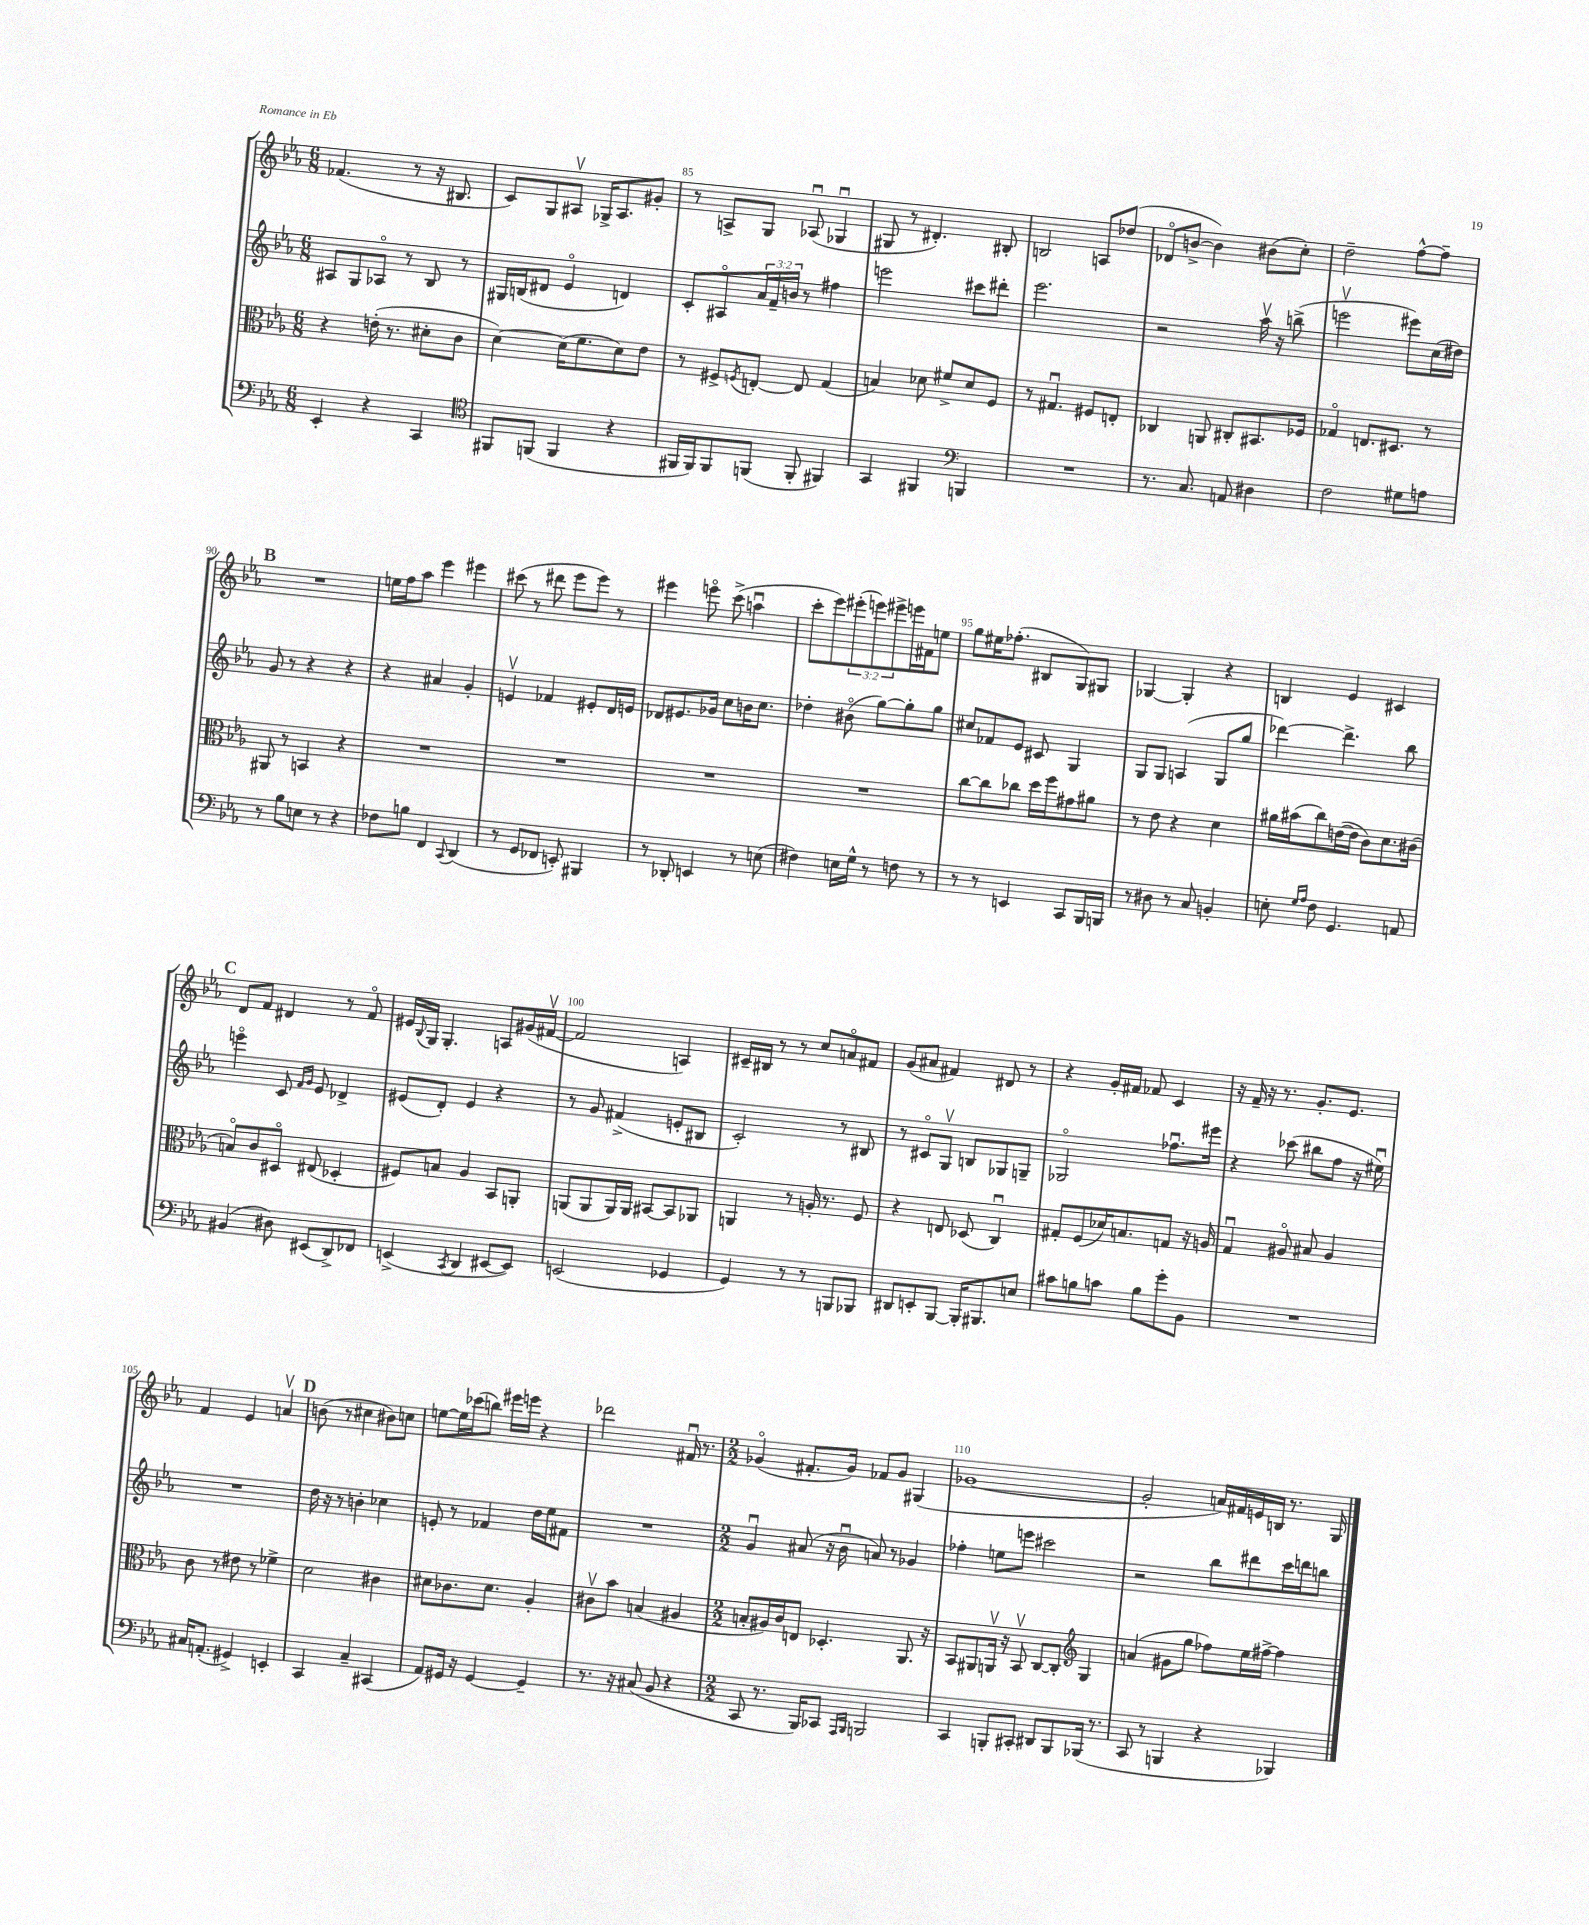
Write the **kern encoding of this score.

**kern	**kern	**kern	**kern
*part4	*part3	*part2	*part1
*staff4	*staff3	*staff2	*staff1
*clefF4	*clefC3	*clefG2	*clefG2
*k[b-e-a-]	*k[b-e-a-]	*k[b-e-a-]	*k[b-e-a-]
*M6/8	*M6/8	*M6/8	*M6/8
=83	=83	=83	=83
4EE-'/	4r	8A#X/L	(4.f-X/
.	.	8G/	.
4r	(16en'\	8A-X/J	.
.	8.r	.	.
.	.	8r	8r
4CC/	8d#X'\L	8B-/	16r
.	.	.	8.B#X/
.	8c\J	8r	.
=84	=84	=84	=84
*clefC4	*	*	*
8FF#X/L	[4d\)	16G#X/LL	8c/L)
.	.	(16Bn/J	.
(8FFn/J	.	8d#X/J	8G/
4FF/	(16d\KL]	4e-/	8A#Xv/J
.	8.f\	.	.
.	.	.	16G-X^/KL
.	.	.	8.A#/
4r	8d\)	4dn/)	.
.	8e-\J	.	8g#X'/J
=85	=85	=85	=85
16FF#X/LL	8r	8c'/L	8r
16FF#/J)	.	.	.
8FF#/	8F#X^/L	8A#X/	8An^/L
.	8qFn/	.	.
(8FFn/J	[8En'/J	24a-/L	8G/J
.	.	24f~/	.
.	.	24bn/JJ	.
8FF'/	8E/]	8r	(8A-Xu/
4FF#X/)	(4G/	4ff#X\	4G-Xu/
=86	=86	=86	=86
4GG/	4Bn/)	2eeen\	8G#X/
.	.	.	8r
4FF#X/	8d-X\	.	4.d#X'/)
.	8f#X^/L	.	.
*clefF4	*	*	*
4BBBn/	8d-/	8ccc#X\L	.
.	8F/J	8ddd#X'\J	8B#X'/
=87	=87	=87	=87
2.r	8r	2.eee-\	2Bn/
.	4.G#Xu/	.	.
.	8F#X/L	.	8An/L
.	8En'/J	.	(8dd-X/J
=88	=88	=88	=88
8.r	4C-X/	2r	8d-X/L
.	.	.	[8bn^/J
8.C/	.	.	.
.	8AAn/	.	4b\])
8AAn/	8C#X'/L	.	.
4D#X\	8.BB#X/	16aa-v\	(8b#X\L
.	.	16r	.
.	.	(8bbn^\	8cc'\J)
.	16F-X/Jk	.	.
=89	=89	=89	=89
2F\	4G-X/	2eeenv\	2dd~\
.	8.En/L	.	.
.	8.D#X/J	.	.
8G#X\L	.	8eee#X\L)	[8ff^^\L
8An\J	8r	(16cc\L	8ff~\J]
.	.	16dd#X\JJ)	.
!!LO:LB:g=z
!!LO:REH:place=s1:t=B
=90	=90	=90	=90
8r	8AA#X/	8g/	2.r
8B-\L	8r	8r	.
8En\J	4BBn/	4r	.
8r	.	.	.
4r	4r	4r	.
=91	=91	=91	=91
8F-X\L	2.r	4r	16een\LL
.	.	.	16ff\J
8Bn\J	.	.	8aa-\J
4FF/	.	4a#X/	4eee-\
8qqCC/	.	.	.
(4DD/	.	4g'/	4eee#X\
=92	=92	=92	=92
8r	2.r	4env/	(8ccc#X\
8GG/L	.	.	8r
8FF-X/J	.	4f-X/	8ddd#X\
8EEn'/)	.	.	8eee-\L
4BBB#X/	.	8e#X'/L	8eee-\J)
.	.	16d/L	8r
.	.	16en/JJ	.
=93	=93	=93	=93
8r	2.r	8d-X/L	4eee#X\
8DD-X'/	.	8.e#X/	.
4EEn/	.	.	8eeen\
.	.	16g-X/Jk	.
.	.	8cc\L	(8ccc^\
8r	.	16bn\K	4aanu\
.	.	8.cc\J	.
(8En\	.	.	.
=94	=94	=94	=94
4F#X\)	2.r	4dd-X'\	8ccc'\L
.	.	.	8eee-\)
16En\LL	.	(8b#X\	(12eee#X'\
16G^^\JJ	.	.	.
.	.	.	12eeen\)
8r	.	[8gg\L)	.
.	.	.	12eee#X^\
8Fn\	.	8gg'\]	16eeen\L
.	.	.	16f#X\J
8r	.	8gg\J	8een\J
=95	=95	=95	=95
8r	[8cc\L	8cc#X/L	8gg\L
8r	8cc\]	8f-X/	16ee#X\K
.	.	.	(8.ff-X'\J
4EEn/	8cc-X\J	8e-/J	.
.	16dd\LL	8c#X/	8B#X/L
.	16ff\J	.	.
8CC/L	8g#X\	4G/	8G/)
16BBB-/L	8a#X\J	.	8G#X/J
16BBBn/JJ	.	.	.
=96	=96	=96	=96
8r	8r	8G/L	[4G-X/
8D#X\	8e-\	8G/J	.
8r	4r	(4An/	4G-'/]
8C/	.	.	.
4BBn'/	4d\	8G/L	4r
.	.	8gg/J	.
=97	=97	=97	=97
8En'\	16a#X\LL	[4ddd-X\)	4Bn/
.	(16b#X\J	.	.
16qqG/LL	.	.	.
16qqA-/JJ	.	.	.
8F\	8cc\)	.	.
4.GG/	([16en\L	4.ddd-^\]	4e-/
.	16e\JJ]	.	.
.	8c\L)	.	.
.	8.d\	.	4c#X/
8AAn/	.	8bb-\	.
.	(16c#X\Jk	.	.
!!LO:LB:g=z
!!LO:REH:place=s1:t=C
=98	=98	=98	=98
(4BB#X/	8Bn/L)	4eeen\	8d/L
.	8c/	.	8f/J
8D#X\)	8D#X/J	8c/	4d#X/
.	.	16qqf/LL	.
.	.	16qqg/JJ	.
(8EE#X/L	(8E#X/	8e-/	.
8DD^/)	4D-X'/	4d-X^/	8r
8FF-X/J	.	.	8f/
=99	=99	=99	=99
(4EEn^/	8F#X/L)	(8e#X/L	16e#X/LL
.	.	.	8qqB-/
.	.	.	16G/JJ
.	8Bn/J	8d'/J)	4.G'/
8qCC/	.	.	.
4DD/	4A-/	4e#/	.
[8EE#X/L	8BB-/L	4r	8An/L
8EE#/J])	8AAn'/J	.	(16g#X/L
.	.	.	[16f#Xv/JJ
=100	=100	=100	=100
(2EEn/	(8AAn/L	8r	2f#/]
.	8AA/	8g/	.
.	16AA/L)	(4f#X^/	.
.	16AA/JJ	.	.
.	[8BB#X/L	.	.
4GG-X/	8BB#/]	8en'/L	4An/)
.	8AA-X/J	8B#X/J	.
=101	=101	=101	=101
4GG/)	4AAn/	2c'/)	16c#X~/LL
.	.	.	16B#X/JJ
.	.	.	8r
8r	8r	.	8r
8r	16An'/	.	8cc/L
.	8.r	.	.
8BBBn/L	.	8r	8an/
8BBB-X/J	8F/	8B#X/	8f#X/J
=102	=102	=102	=102
8DD#X/L	4r	8r	(8g/L
8EEn'/	.	8c#X/L	8a#X/J
[8BBB-/J	8En/	8Gv/J	4f#X/)
16BBB-'/KL]	(8D-X/	8Bn/L	.
8.BBB#X/	.	.	.
.	4Cu/)	8G-X/	8d#X/
8En/J	.	8Gn~/J	8r
=103	=103	=103	=103
8c#X\L	8G#X'/L	2G-X/	4r
8Bn\	(8F/	.	.
8cn\J	16d-X/K)	.	16g'/LL
.	8.Bn/	.	16f#X/JJ
8B\L	.	.	8f-X/
8g'\	8Gn/J	8.ff-Xu\L	4c/
8BB-\J	16r	.	.
.	16An/	16eee#X\Jk	.
=104	=104	=104	=104
2.r	4Gu/	4r	16r
.	.	.	16f~/
.	.	.	16r
.	.	.	8.r
.	8A#X/	(8ccc-X\	.
.	8B#X/	8bb#X\L	8.g'/L
.	4A#/	8ff\J	.
.	.	.	8.e-/J
.	.	16r	.
.	.	16ee#Xu\)	.
!!LO:LB:g=z
=105	=105	=105	=105
16C#X/KL	8c\	2.r	4f/
(8.AAn'/J	.	.	.
.	8r	.	.
4GG#X^/)	8e#X\	.	4e-/
.	8r	.	.
4EEn'/	4f-X^\	.	4anv/
!!LO:REH:place=s1:t=D
=106	=106	=106	=106
4CC/	2d\	16dd\	(8bn\
.	.	16r	.
.	.	8r	8r
4C~/	.	4bn'\	4cc#X\
(4CC#X/	4c#X\	4cc-X\	8b#X\L)
.	.	.	8ccn\J
=107	=107	=107	=107
8AA-/L)	8d#X\L	8en'/	[8een\L
16GG#X/Jk	8.c-X\	8r	16ee\L]
16r	.	.	(16ccc-X\J
[4GG#/	.	4f-X/	8bbn\J)
.	8.d#\J	.	.
.	.	.	16eee#X\LL
.	.	.	16eeen\JJ
4GG#~/]	4A-'/	16dd\LL	4r
.	.	16ee-\J	.
.	.	8f#X\J	.
=108	=108	=108	=108
8.r	8c#Xv\L	2.r	2ddd-X\
.	8b-\J	.	.
16r	.	.	.
(8C#X/	(4Bn/	.	.
8BB-/	.	.	.
4r	4A#X/	.	16f#Xu/
.	.	.	8.r
=109	=109	=109	=109
*M2/2	*M2/2	*M2/2	*M2/2
8CC/	8Bn'/L	4gu/	(4g-X/
8.r	16A#X/L)	.	.
.	16c/J	.	.
.	8En/J	(8a#X/	8.f#X'/L
16BBB-/KL)	.	.	.
8CC-X/J	4.D-X'/	16r	.
.	.	16b-u\	16g-/Jk)
16qqAAA-/LL	.	.	.
16qqBBB-/JJ	.	.	.
2BBBn/	.	8an/)	8f-X/L
.	.	8r	8g-/J
.	8.AA-/	4g-X/	(4G#X/
.	16r	.	.
=110	=110	=110	=110
4CC/	8BB-/L	4ff-X'\	[1g-X
.	8AA#X/	.	.
8BBBn'/L	16AAnv/Jk	8een\L	.
.	16r	.	.
8CC#X'/J	8BB-v/	8eeen\J	.
8DD#X/L	[8C/L	2ccc#X\	.
8BBB/	8C'/J]	.	.
*	*clefG2	*	*
(16BBB-X/Jk	4G/	.	.
8.r	.	.	.
=111	=111	=111	=111
8CC/	(4an/	2r	2g-'/]
8r	.	.	.
4BBBn/	8g#X\L	.	.
.	8gg\J	.	.
4r	8ff-X\L)	8bb-\L	16an/LL)
.	.	.	16f#X/
.	16ee-\L	8ddd#X\	16en/
.	[16ff#X^\JJ	.	16Bn/JJ
4BBB-X/)	4ff#\]	16ccc\L	8.r
.	.	16dddn\J	.
.	.	8bbn\J	.
.	.	.	16G/
==	==	==	==
*-	*-	*-	*-
